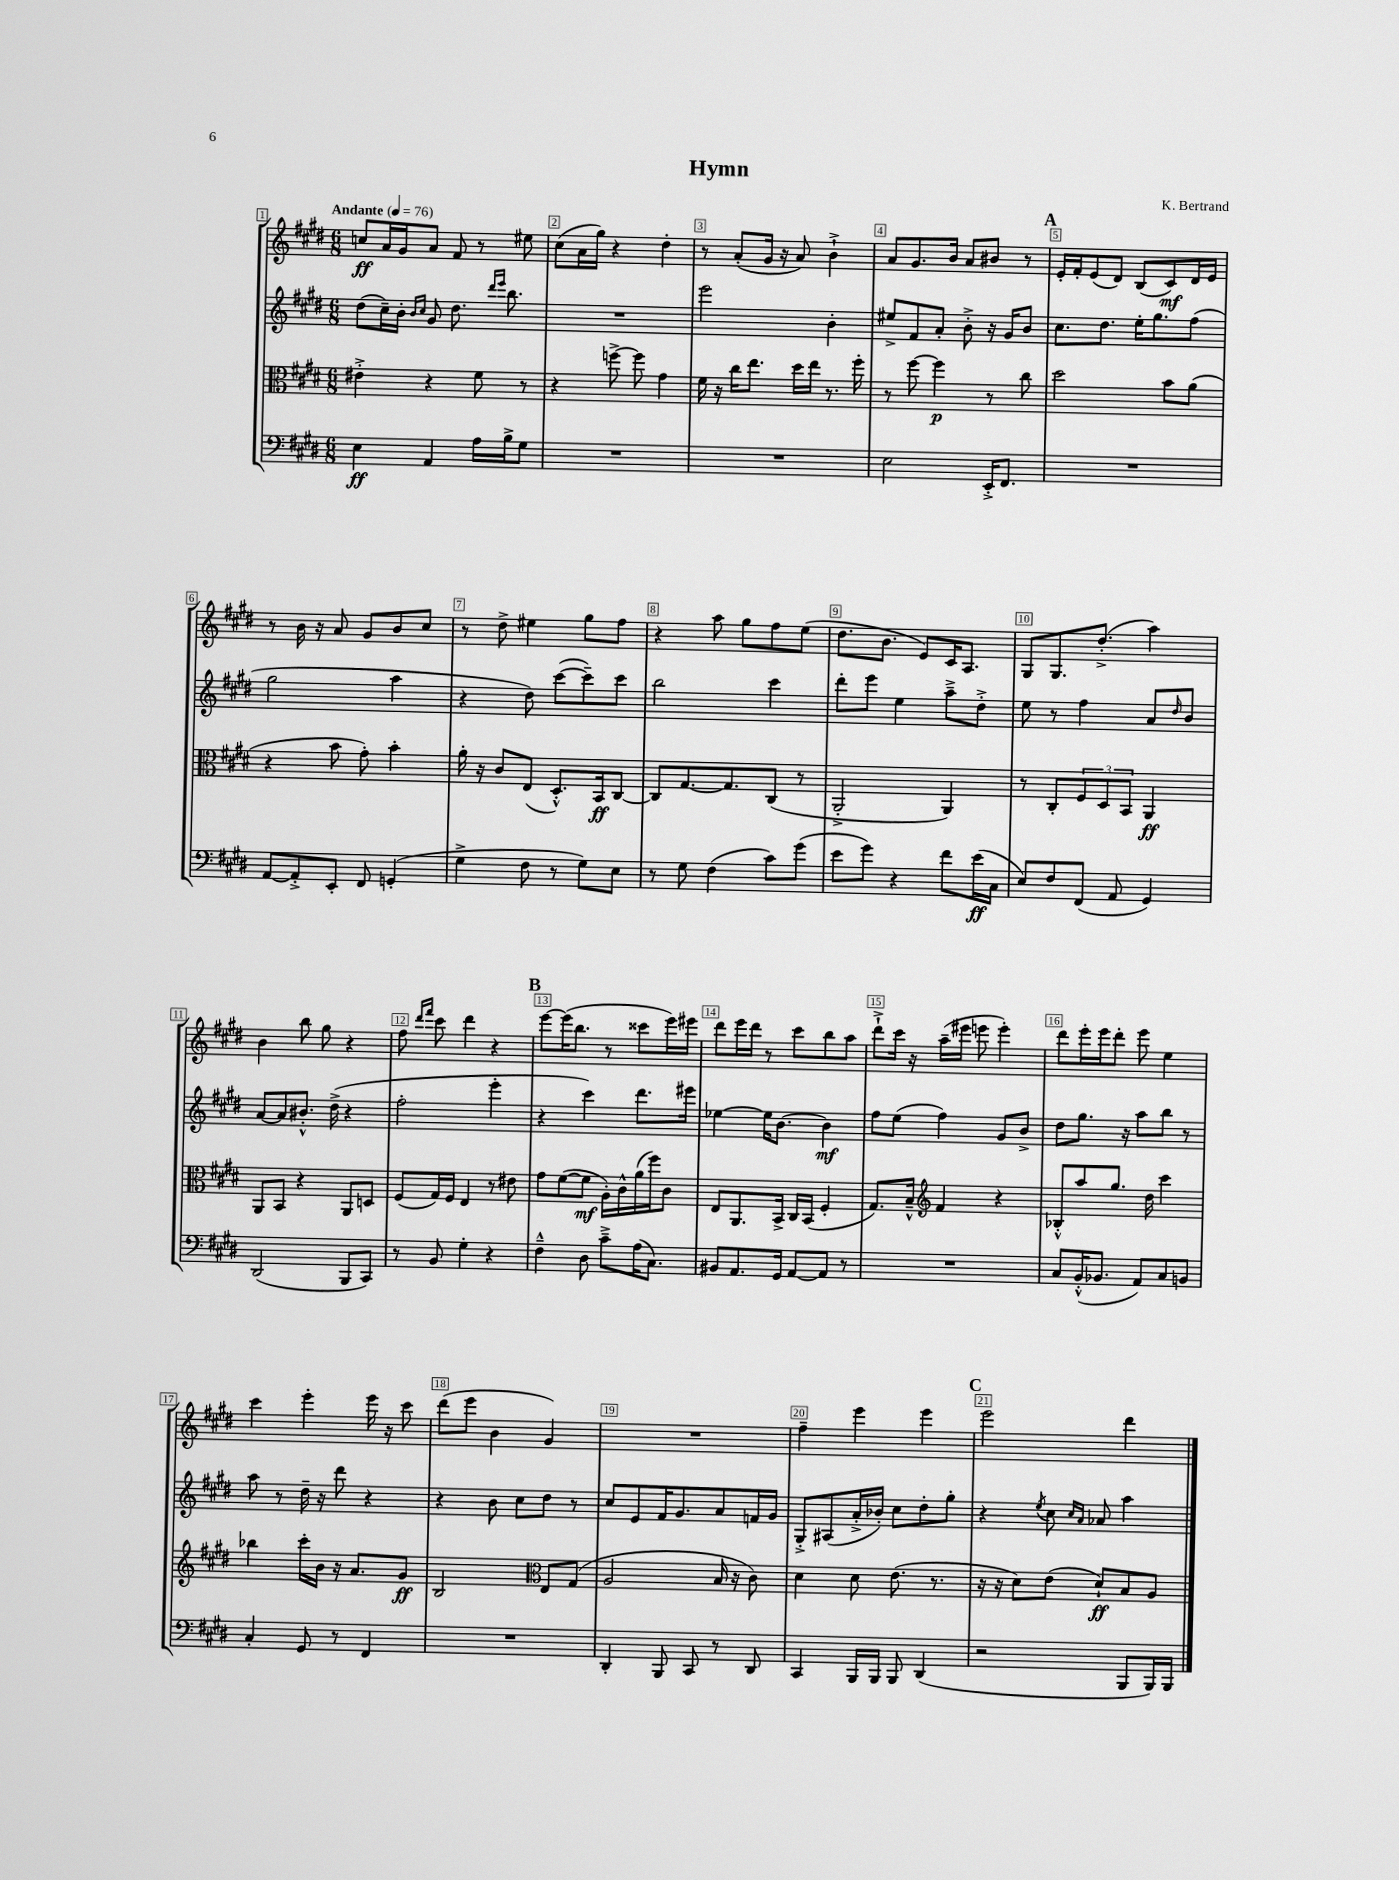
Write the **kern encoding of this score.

**kern	**kern	**kern	**kern
*staff4	*staff3	*staff2	*staff1
*clefF4	*clefC3	*clefG2	*clefG2
*k[f#c#g#d#]	*k[f#c#g#d#]	*k[f#c#g#d#]	*k[f#c#g#d#]
*M6/8	*M6/8	*M6/8	*M6/8
*MM76	*MM76	*MM76	*MM76
4E\	4e#'^\	(8dd#\L	8cc/L
.	.	16cc#~\L)	16a/L
.	.	16b'\JJ	16g#/J
.	.	16qqb/LL	.
.	.	16qqcc#/JJ	.
4AA/	4r	8g#/	8a/J
.	.	8.dd#\	8f#/
16A\LL	8f#\	.	8r
.	.	16qqddd#/LL	.
.	.	16qqeee/JJ	.
16B^\J	.	8.bb\	.
8G#\J	8r	.	8ee#\
=	=	=	=
2.r	4r	2.r	(8cc#\L
.	.	.	16a\L
.	.	.	16gg#\JJ)
.	[8ff^\	.	4r
.	8ff\]	.	.
.	4g#\	.	4dd#'\
=	=	=	=
2.r	16f#\	2eee\	8r
.	16r	.	.
.	16cc#\LK	.	(8a'/L
.	8.ee\J	.	.
.	.	.	16g#/Jk
.	.	.	16r
.	16dd#\LL	.	8a/)
.	16ee\JJ	.	.
.	8.r	4b'\	4b`^\
.	16ff#'\	.	.
=	=	=	=
2E\	8r	8ee#^/L	8a/L
.	[8ff#\	8f#/	8.g#/
.	4ff#\]	8a'/J	.
.	.	.	16b/Jk
.	.	8b'^\	8a/L
16EE'^/LK	8r	16r	8b#/J
8.FF#/J	.	16g#/LK	.
.	8cc#\	8b/J	8r
=	=	=	=
2.r	2dd#\	8.cc#\L	16e'/LL
.	.	.	16f#'/J
.	.	.	(8e/
.	.	8.dd#\J	.
.	.	.	8d#/J)
.	.	16ee'\LK	(8B/L
.	.	8.gg#\	.
.	8b\L	.	8c#/)
.	(8a\J	(8ff#\J	16d#/L
.	.	.	16e/JJ
=	=	=	=
[8AA/L	4r	2gg#\	8r
8AA'^/]	.	.	16b\
.	.	.	16r
8EE'/J	8b\	.	8a/
8FF#/	8g#'\)	.	8g#/L
(4GG'/	4b'\	4aa\	8b/
.	.	.	8cc#/J
=	=	=	=
4G#^\	16a'\	4r	8r
.	16r	.	.
.	8c#/L	.	8dd#^\
8F#\	(8E/J	8dd#\)	4ee#\
8r	8.D#'^^/L)	([8ccc#\L	.
8G#\L)	.	8ccc#~\])	8gg#\L
.	16BB/k	.	.
8E\J	[8C#/J	8ccc#\J	8ff#\J
=	=	=	=
8r	8C#/]L	2bb\	4r
8G#\	[8.G#/	.	.
(4F#\	.	.	8aa\
.	8.G#/]	.	.
.	.	.	8gg#\L
8c#\L)	(8C#/J	4ccc#\	8ff#\
(8g#\J	8r	.	(8ee\J
=	=	=	=
8e\L	2AA'^/	8ddd#'\L	8.dd#\L
8g#\J)	.	8eee\J	.
.	.	.	8.b\J
4r	.	4ee\	.
.	.	.	8e/L)
8f#\L	4AA/)	8aa~^\L	16c#/K
.	.	.	8.A/J
(16e\L	.	8dd#'^\J	.
16C#\JJ	.	.	.
=	=	=	=
8E/L)	8r	8ee\	8G#/L
8F#/	8C#'/L	8r	8.G#/
(8FF#/J	12F#/	4ff#\	.
.	.	.	(8.dd#'^/J
.	12D#/	.	.
8AA/	.	.	.
.	12BB/J	.	.
4GG#/)	4AA/	8a/L	4aa\)
.	.	16qqdd#/	.
.	.	8b/J	.
=	=	=	=
(2DD#/	8AA/L	[8a/L	4b\
.	8BB/J	8a/]	.
.	4r	8.b#'^^/J	8bb\
.	.	.	8gg#\
.	.	(16dd#^\	.
8BBB/L	8AA/L	4r	4r
8CC#/J)	8D/J	.	.
=	=	=	=
8r	(8F#/L	2ff#'\	8ff#\
.	.	.	16qqddd#/LL
.	.	.	16qqfff#/JJ
8BB/	16G#/L)	.	8ccc#\
.	16F#/JJ	.	.
4G#'\	4E/	.	4ddd#\
4r	8r	4eee'\	4r
.	8e#\	.	.
=	=	=	=
4F#~^^\	8g#\L	4r	[8eee\L
.	([8f#\	.	(16eee\]K
.	.	.	8.bb\J
8D#\	8f#\]J	4ccc#\)	.
8c#~^\L	16A'\LL)	.	8r
.	16c#^^\	.	.
(16A\K	(16a\	8.ddd#\L	8ccc##\L
8.C#\J)	16ff#\J)	.	.
.	8c#\J	.	16eee\L)
.	.	16eee#\Jk	16eee#\JJ
=	=	=	=
8BB#/L	8E/L	[4ee-\	8ddd#\L
8.AA/	8.AA/	.	16eee\L
.	.	.	16ddd#\JJ
.	.	16ee-\]LK	8r
16GG#/Jk	16BB^/Jk	[8.b\J	.
[8AA/L	16C#/LL	.	8ccc#\L
.	(16BB/JJ	.	.
8AA/]J	4F#'/	4b\]	8bb\
8r	.	.	8aa\J
=	=	=	=
2.r	8.G#/L)	8ff#\L	8ddd#`^\L
.	.	(8ee\J	16ccc#\Jk
.	16B~^^/Jk	.	16r
*	*clefG2	*	*
.	4f#/	4ff#\)	(16aa~\LL
.	.	.	16eee#\JJ
.	.	.	8eee\
.	4r	8g#/L	4eee'\)
.	.	8b^/J	.
=	=	=	=
8C#/L	8B-'^^/L	8dd#\L	8ddd#\L
(16BB'^^/K	8aa/	8.gg#\J	16eee'\L
8.BB-/J	.	.	16eee\J
.	8.gg#/J	.	8ddd#'\J
.	.	16r	.
8AA/L)	.	8aa\L	8eee\
.	16dd#\	.	.
8C#/	4ccc#\	8bb\J	4ee\
8BB/J	.	8r	.
=	=	=	=
4C#'/	4bb-\	8aa\	4ccc#\
.	.	8r	.
8GG#/	16ccc#'\LL	16dd#~\	4eee'\
.	16b\JJ	16r	.
8r	16r	8ddd#\	.
.	8.a/L	.	.
4FF#/	.	4r	16eee\
.	.	.	16r
.	8g#/J	.	8ccc#\
=	=	=	=
2.r	2B/	4r	(8ddd#\L
.	.	.	8eee\J
.	.	8b\	4b\
.	.	8cc#\L	.
*	*clefC3	*	*
.	8E/L	8dd#\J	4g#/)
.	(8G#/J	8r	.
=	=	=	=
4DD#'/	2A/	8cc#/L	2.r
.	.	8e/	.
8BBB/	.	16f#/K	.
.	.	8.g#/	.
8CC#/	.	.	.
8r	16B/	8a/	.
.	16r	.	.
8DD#/	8c#\)	16f/L	.
.	.	16g#/JJ	.
=	=	=	=
4CC#/	4d#\	8G#'^/L	4ff#~\
.	.	(8A#/	.
16BBB/LL	8d#\	16a'^/L	4eee\
16BBB/JJ	.	16b-'/JJ)	.
8BBB/	(8.e\	8cc#\L	.
(4DD#/	.	8dd#'\	4eee\
.	8.r	.	.
.	.	8gg#'\J	.
=	=	=	=
2r	16r	4r	2eee\
.	16r	.	.
.	8d#\L)	.	.
.	.	8qee/	.
.	(8e\J	8cc#\	.
.	.	16qqcc#/LL	.
.	.	16qqa/JJ	.
.	8d#`/L)	8a-/	.
8BBB/L	8B/	4aa\	4ddd#\
16BBB/L)	8A/J	.	.
16BBB/JJ	.	.	.
==	==	==	==
*-	*-	*-	*-
